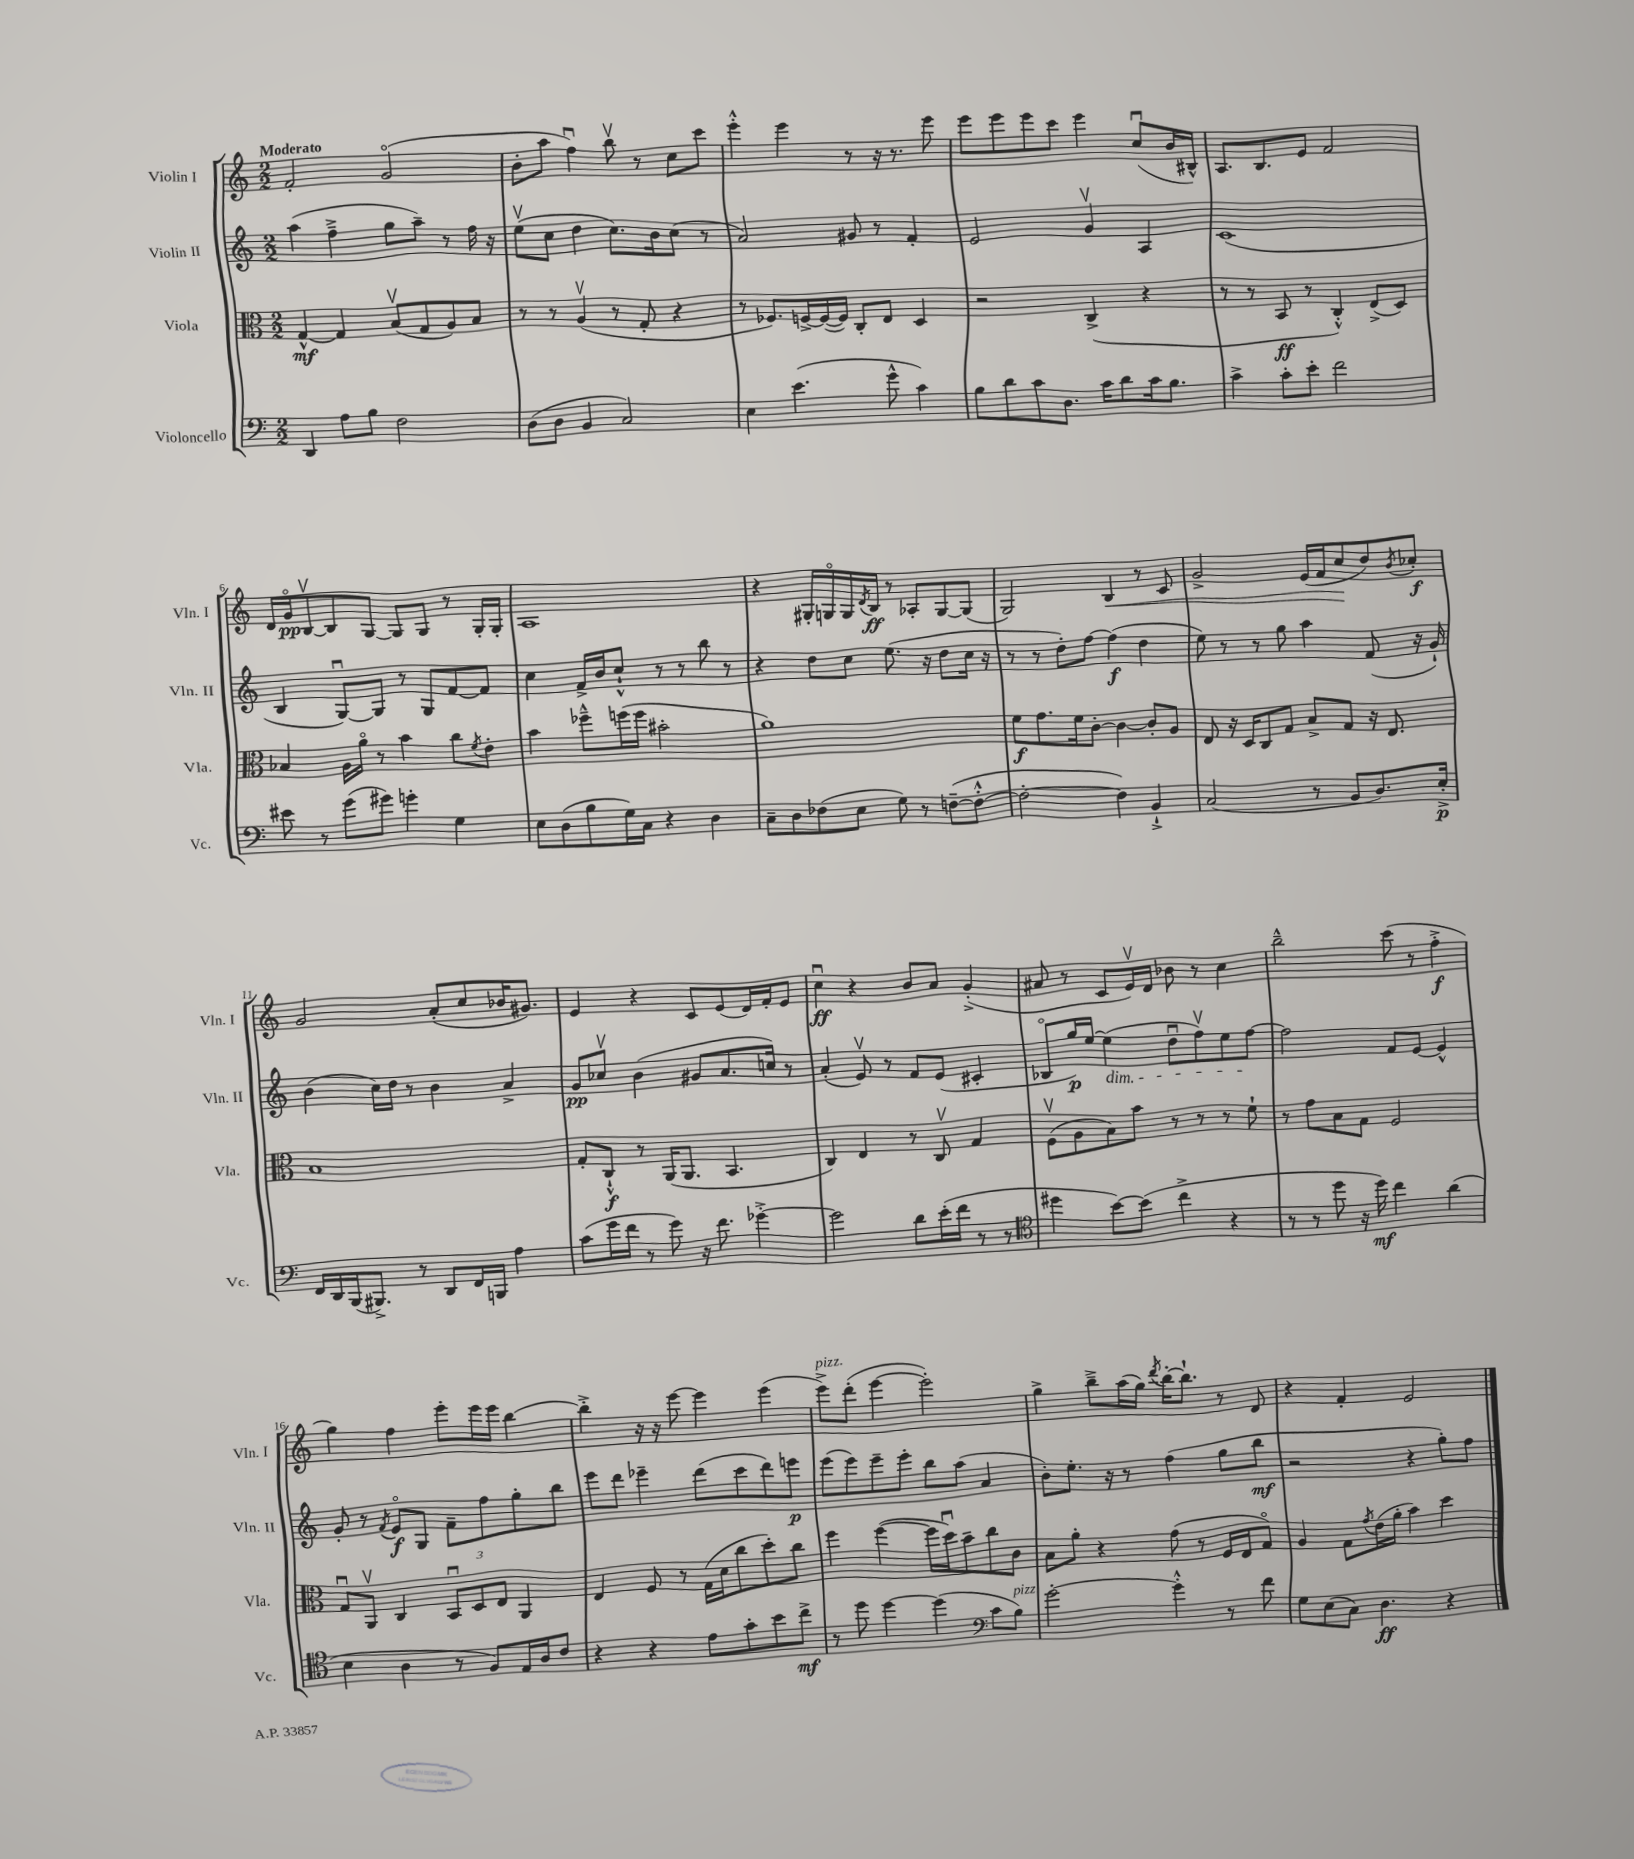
<<
\new StaffGroup <<
\new Staff = "s0" \with { instrumentName = "Violin I" shortInstrumentName = "Vln. I" } {
    \clef treble \key c \major \numericTimeSignature \time 2/2 \tempo "Moderato"
    f'2-. g'2\flageolet( |
    b'8-. a''8 f''4\downbow) b''8\upbow r8 c''8 c'''8 |
    e'''4-.-^ e'''4 r8 r16 r8. e'''8 |
    e'''8 e'''8 e'''8 c'''8 e'''4 c''8\downbow( b'16 bis16-^) |
    a8. b8. e'8 f'2 |
    d'16 g'16\flageolet\pp b8~\upbow b8 g8~ g8 g8 r8 g16-. g16-. |
    a1 |
    r4 gis16-. g16\flageolet g16 \acciaccatura { d'8 } b16\ff r8 aes8-. g8~ g8( |
    g2) b4\< r8 c'8 |
    g'2-> e'16( f'16 c''8\! d''8) \acciaccatura { b'8 } ces''8-.\f |
    g'2 a'8-.( c''8 bes'16 gis'8.) |
    e'4 r4 c'8 e'8( d'16) f'16-. e'8 |
    c''4\downbow\ff r4 b'8 a'8 g'4-.->( |
    ais'8 r8 c'8 e'16\upbow) d'16 bes'8 r8 c''4 |
    b''2---^ c'''8( r8 f''4-.->\f |
    g''4) f''4 e'''8-. e'''16 e'''16 b''4~ |
    b''4-.-> r16 r16 e'''8~ e'''4 e'''4( |
    e'''8->^\markup { \italic "pizz." }) d'''8-.( e'''4~ e'''2-.) |
    g''4-> b''8---> a''16( g''16) \acciaccatura { d'''8 } b''16~-. b''8.-! r8 d'8 |
    r4 f'4-. e'2 \bar "|." |
}
\new Staff = "s1" \with { instrumentName = "Violin II" shortInstrumentName = "Vln. II" } {
    \clef treble \key c \major \numericTimeSignature \time 2/2
    a''4( f''4---> g''8 a''8--) r8 f''16 r16 |
    e''8\upbow( c''8 d''4 c''8.) b'16 c''8( r8 |
    a'2) gis'8 r8 f'4-. |
    e'2 g'4\upbow a4 |
    c'1( |
    b4 g8~\downbow) g8 r8 g8 f'8~ f'8 |
    c''4 f'16-> b'16 c''8-!-^ r8 r8 b''8 r8 |
    r4 d''8 c''8 e''8.( r16 d''8 c''16 r16 |
    r8 r8 d''8-.) f''8~ f''4\f( d''4 |
    e''8) r8 r8 g''8 a''4 f'8( r16 g'16-!) |
    b'4( c''16) d''16 r8 b'4 a'4-> |
    g'8\pp ces''8\upbow b'4( gis'8 a'8. c''16) r8 |
    a'4-.( e'8\upbow) r8 f'8 e'8( cis'4-. |
    bes8\flageolet g''16\p) e''16~ e''4\dim( d''8\downbow f''8\upbow) e''8 f''8~\! |
    f''2 f'8 e'8~ e'4-^ |
    g'8-. r8 \acciaccatura { f'8 } e'8\flageolet\f g8 f'8-- f''8 g''8-. b''8 |
    e'''8 d'''8 ees'''4-- d'''8( c'''8 d'''8) e'''8\p |
    e'''8( e'''8) e'''8-- e'''8-. b''8 a''8( a'4 |
    b'8-.) e''8.-. r16 r8 f''4( g''8 b''8\mf |
    r2 r4 g''8-.) f''8 \bar "|." |
}
\new Staff = "s2" \with { instrumentName = "Viola" shortInstrumentName = "Vla." } {
    \clef alto \key c \major \numericTimeSignature \time 2/2
    g4~-^\mf g4 b8\upbow( g8 a8) b8 |
    r8 r8 a4\upbow( r8 g8-. r4 |
    r8 fes8.) f16~-> f16~( f16) c8-. e8 d4 |
    r2 c4->( r4 |
    r8 r8 b,8\ff r8 c4-.-^) e8->( d8) |
    bes4 a16 a'16\flageolet r8 b'4 c''8 \acciaccatura { f'8 } e'8-. |
    b'4 fes''8---^ f''16( f''16 bis'2-. |
    a'1) |
    f'8\f g'8. f'16 c'8~-. c'4~ c'8-. a8 |
    e8 r16 d16 c8 g8 b8-> g8 r16 e8. |
    b1 |
    g8-. c8-!-^\f r8 a,16( a,8. b,4. |
    c4) e4 r8 c8\upbow g4 |
    f8\upbow( a8 b8) b'8 r8 r8 r8 f'8-! |
    r8 g'8 b8 g8 f2 |
    g8\downbow a,8\upbow c4 \tuplet 3/2 { b,8\downbow d8 e8 } a,4 |
    e4 f8 r8 g16( d'16 c''8 d''8-.) c''8 |
    f''4 f''4~( f''16 d''16\downbow) b'8-- c''8 c'8 |
    b8 a'8-. r4 g'8( r8 f16 e16 g8\flageolet) |
    a4 g8 \acciaccatura { g'8 } e'16( a'16-. b'4) d''4 \bar "|." |
}
\new Staff = "s3" \with { instrumentName = "Violoncello" shortInstrumentName = "Vc." } {
    \clef bass \key c \major \numericTimeSignature \time 2/2
    d,4 a8 b8 f2 |
    d8( d8 b,4 c2) |
    e4 e'4.( g'8-^ c'4) |
    b8 d'8 c'8 d8. c'16 d'8 c'16 b8. |
    c'4-> c'8-. e'8-. f'2 |
    eis'8 r8 g'8( gis'8) g'4-. g4 |
    e8 d8( b8 g16) c16 r4 d4 |
    c8-- d8 fes8( e8 g8) r8 f8~--( f8~-.-^ |
    f2~-. f4) b,4-!-> |
    c2( r8 b,8 d8.) e16-.->\p |
    f,16 d,16 b,,16( bis,,8.->) r8 d,8 f,16 b,,16 a4 |
    c'8( g'16 f'16 r8 g'8) r16 f'8. ges'4~-.-> |
    ges'2 d'8 e'16-.( f'16 r8 r8 |
    \clef tenor dis''4 b'8~) b'8( c''4-> r4 |
    r8 r8 d''8 r16 d''16\mf) c''4 a'4( |
    b4 a4 r8 f8) e16 a16 c'8 |
    r4 r4 e'8 g'8-. b'8 c''8->\mf |
    r8 d''8 d''4~ d''4( \clef bass c'8 b8^\markup { \italic "pizz." }) |
    g'2~-. g'4-.-^ r8 f'8 |
    g8 e8( c8) d4.\ff r4 \bar "|." |
}
>>
>>
